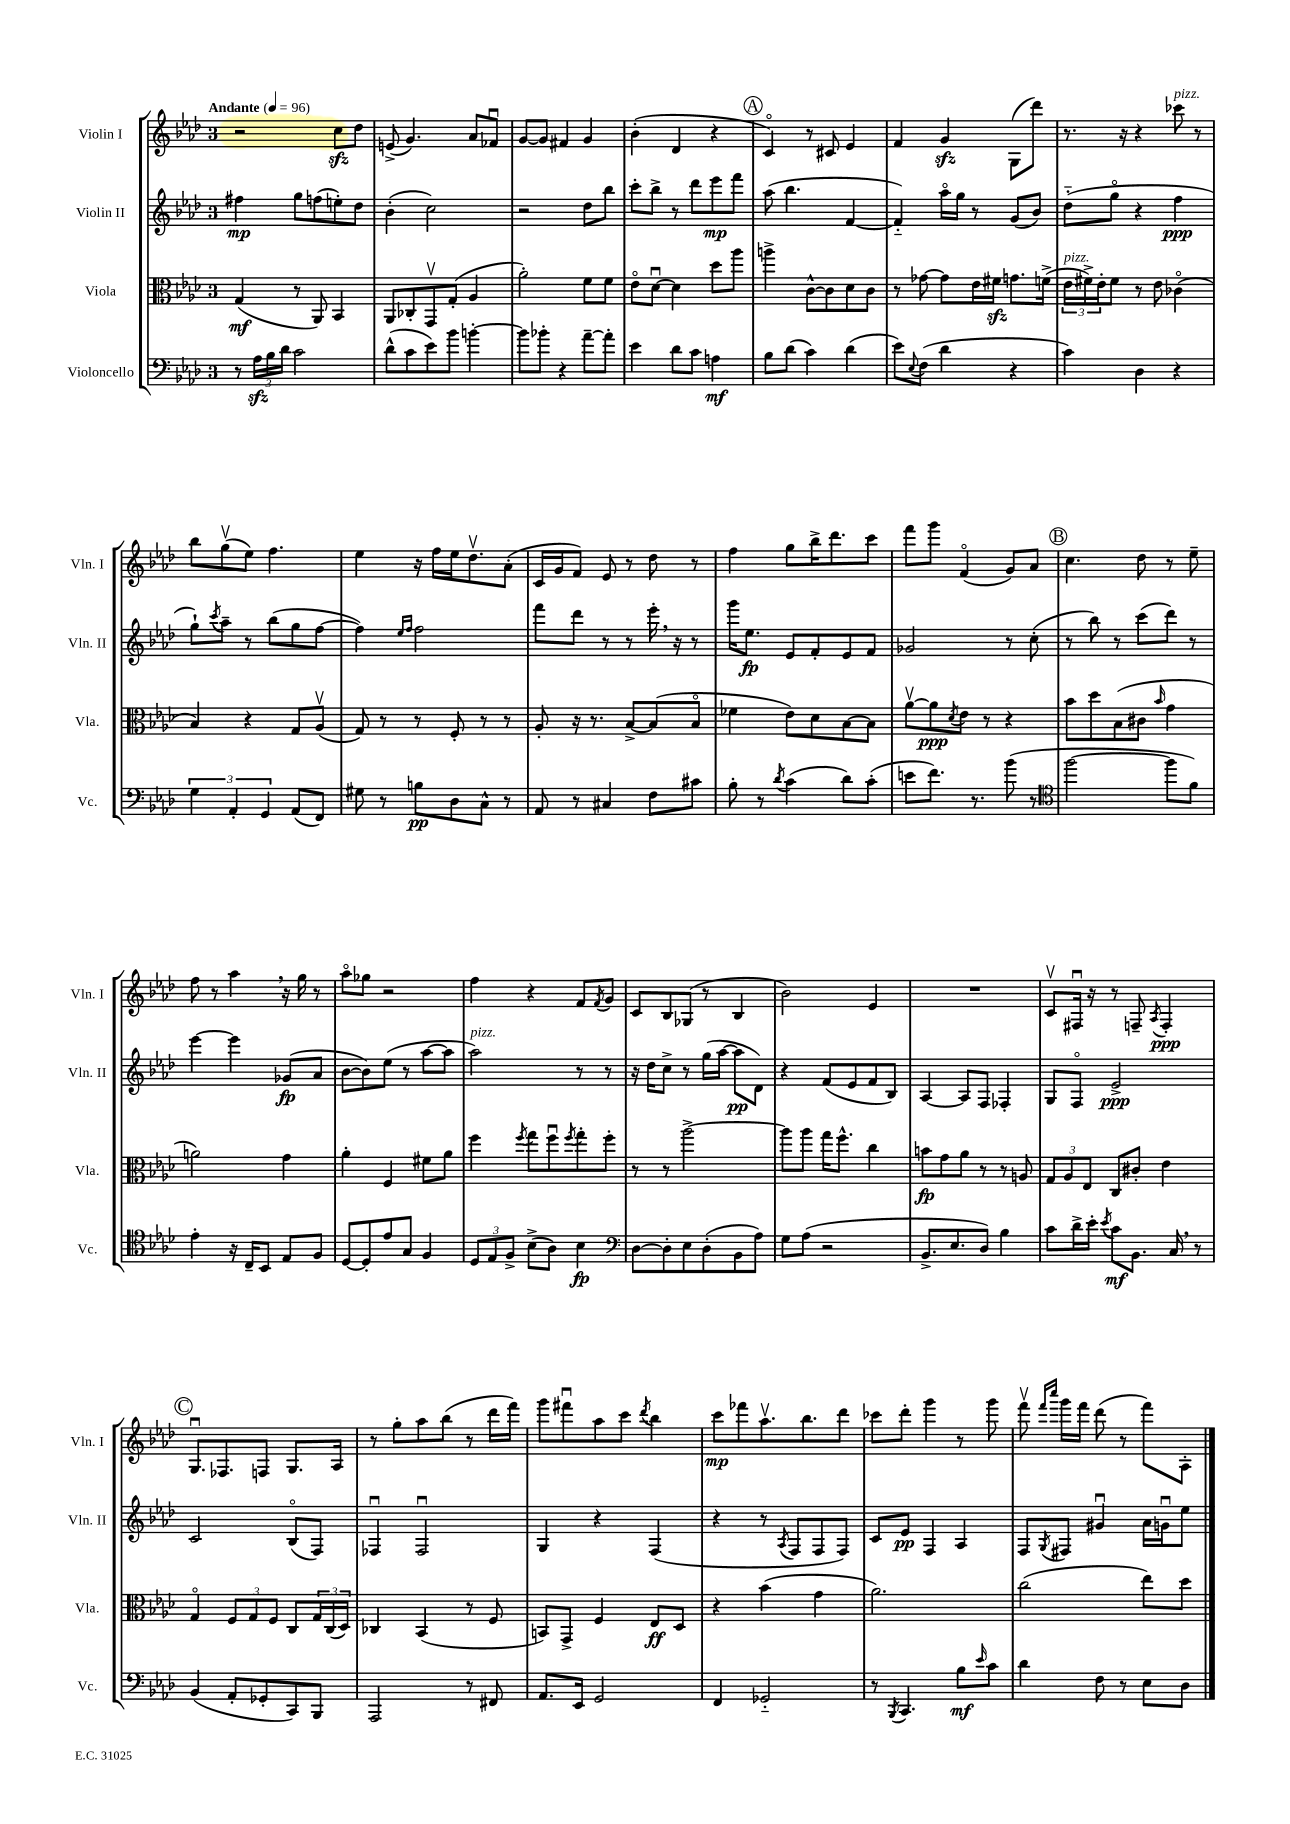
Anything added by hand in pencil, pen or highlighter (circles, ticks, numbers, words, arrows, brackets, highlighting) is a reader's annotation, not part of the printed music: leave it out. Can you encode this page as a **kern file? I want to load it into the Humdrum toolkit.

**kern	**kern	**kern	**kern
*staff4	*staff3	*staff2	*staff1
*clefF4	*clefC3	*clefG2	*clefG2
*k[b-e-a-d-]	*k[b-e-a-d-]	*k[b-e-a-d-]	*k[b-e-a-d-]
*M3/4	*M3/4	*M3/4	*M3/4
*MM96	*MM96	*MM96	*MM96
8r	(4G	4ff#	2r
24A-	.	.	.
24B-	.	.	.
24d-	.	.	.
2c	8r	8gg	.
.	8AA-)	(8ff	.
.	4BB-	8ee')	8cc
.	.	8dd-	8dd-
=	=	=	=
(8d-^^	8AA-	(4b-'	(8e^
8c	8C-'	.	4.g)
8e-)	8GGv	2cc)	.
8b-	(8G'	.	.
[4b'	4A-	.	8a-
.	.	.	8f-u
=	=	=	=
8b]	2a-')	2r	[8g
8b-'	.	.	8g]
4r	.	.	4f#
[8a-~	8f	8dd-	4g
8a-']	8f	8bb-	.
=	=	=	=
4e-	8e-o	8ccc'	(4b-'
.	[8d-u	8bb-^	.
8d-	4d-]	8r	4d-
8c	.	8ddd-	.
4A	8dd-	8eee-	4r
.	8aa-	8fff	.
=	=	=	=
8B-	4aa^	(8aa-	4co)
(8d-	.	4.bb-	.
4c)	[8c^^	.	8r
.	8c]	.	8c#
(4d-	8d-	[4f	4e-
.	8c	.	.
=	=	=	=
8e-)	8r	4f'~])	4f
8qqE-	.	.	.
(8F	[8g-	.	.
4d-	8g-]	16aa-o	4g
.	.	16gg	.
.	16e-	8r	.
.	16f#	.	.
4r	8.g	(8g	(8G
.	.	8b-)	8ddd-)
.	(16f^	.	.
=	=	=	=
4c)	24e-	(8dd-'~	8.r
.	24f#^)	.	.
.	24e-'	.	.
.	8f#	8ggo	.
.	.	.	16r
4D-	8r	4r	4r
.	8e-	.	.
4r	(4c-o	4ff	8ccc-
.	.	.	8r
=	=	=	=
6G	4B-)	8gg`)	8bb-
.	.	8qccc	.
.	.	8aa-~	(8ggv
6AA-'	.	.	.
.	4r	8r	8ee-)
6GG	.	.	.
.	.	(8bb-	4.ff
(8AA-	8G	8gg	.
8FF)	(8A-v	[8ff	.
=	=	=	=
8G#	8G)	4ff])	4ee-
8r	8r	.	.
.	.	16qqee-	.
.	.	16qqff	.
8B	8r	2ff	16r
.	.	.	16ff
8D-	8F'	.	16ee-
.	.	.	8.dd-v
8C^^	8r	.	.
8r	8r	.	(8a-'
=	=	=	=
8AA-	8A-'	8fff	16c
.	.	.	16g
8r	16r	8ddd-	8f)
.	8.r	.	.
4C#	.	8r	8e-
.	[8B-^	8r	8r
8F	(8B-]	16eee-'	8dd-
.	.	16r	.
8c#	8B-o	8r	8r
=	=	=	=
8B-'	4f-	16ggg	4ff
.	.	8.ee-	.
8r	.	.	.
8qd-	.	.	.
(4c	8e-)	8e-	8gg
.	8d-	8f'	16bb-^
.	.	.	8.ddd-
8d-)	[8B-	8e-	.
(8c'	8B-]	8f	8ccc
=	=	=	=
8e	[8a-v	2g-	8fff
8.f)	8a-]	.	8ggg
.	8qd-	.	.
.	8e-	.	(4fo
8.r	.	.	.
.	8r	.	.
(8b-	4r	8r	8g)
8r	.	(8cc'	8a-
=	=	=	=
*clefC4	*	*	*
[2ff	8b-	8r	4.cc
.	8dd-	8bb-)	.
.	(8B-	8r	.
.	8c#	(8ccc	8dd-
.	16qqb-	.	.
8ff]	4g	8ddd-)	8r
8f)	.	8r	8ee-~
=	=	=	=
4e-'	2a)	[4eee-	8ff
.	.	.	8r
16r	.	4eee-]	4aa-
16C~	.	.	.
8BB-	.	.	.
8E-	4g	(8g-	16r
.	.	.	16gg
8F	.	8a-	8r
=	=	=	=
[8D-	4a-'	[8b-	8aa-o
8D-']	.	8b-])	8gg-
8e-	4F	(8ee-	2r
8G	.	8r	.
4F	8f#	[8aa-	.
.	8a-	8aa-]	.
=	=	=	=
12D-	4ff	2aa-)	4ff
12E-	.	.	.
12F^	.	.	.
.	8qff	.	.
(8B-^	8gg	.	4r
8A-)	8ffu	.	.
.	8qff	.	.
4B-	8gg'	8r	8f
.	.	.	8qf
.	8ff'	8r	8g
=	=	=	=
*clefF4	*	*	*
[8D-	8r	16r	8c
.	.	16dd-	.
8D-']	8r	8cc^	8B-
8E-	[2aa-^	8r	(8G-
(8D-'	.	(16gg	8r
.	.	[16aa-	.
8BB-	.	8aa-]	4B-
8A-)	.	8d-)	.
=	=	=	=
8G	8aa-]	4r	2b-)
(8A-	8aa-	.	.
2r	16gg	(8f	.
.	8.ff^^	.	.
.	.	8e-	.
.	4cc	8f	4e-
.	.	8B-)	.
=	=	=	=
8.BB-^	8b	[4A-	2.r
.	8g	.	.
8.E-	.	.	.
.	8a-	8A-]	.
8D-)	8r	8F	.
4B-	8r	4F-'	.
.	8A	.	.
=	=	=	=
8c	12G	8G	8cv
.	12A-	.	.
16d-^	.	8Fo	16F#u
.	12E-	.	.
16e-'	.	.	16r
8qe-	.	.	.
8c	8C	2e-^	8r
8.BB-	8c#'	.	8F~
.	.	.	8qA-
.	4e-	.	4F'
16C	.	.	.
8r	.	.	.
=	=	=	=
(4BB-	4Go	2c	8.Gu
.	.	.	8.F-
8AA-'	12F	.	.
.	12G	.	.
8GG-'	.	.	8F
.	12F	.	.
8CC)	8C	(8B-o	8.G
8BBB-	24G	8F)	.
.	(24C	.	.
.	.	.	16A-
.	24D-)	.	.
=	=	=	=
2AAA-	4C-	4F-u	8r
.	.	.	8gg'
.	(4BB-	2F-u	8aa-
.	.	.	(8bb-
8r	8r	.	8r
8FF#	8F	.	16ddd-
.	.	.	16fff)
=	=	=	=
8.AA-	8BB)	4G	8ggg
.	8GG^	.	8fff#u
16EE-	.	.	.
2GG	4F	4r	8aa-
.	.	.	8ccc
.	.	.	8qddd-
.	8E-	(4F	4bb-
.	8D-	.	.
=	=	=	=
4FF	4r	4r	8ccc
.	.	.	8fff-
2GG-'~	(4b-	8r	8.aa-v
.	.	8qA-	.
.	.	8F	.
.	.	.	8.bb-
.	4g	8F	.
.	.	8F)	8ddd-
=	=	=	=
8r	2.a-)	8c	8ccc-
8qBBB-	.	.	.
4.CC	.	8e-	8ddd-'
.	.	4F	4ggg
8B-	.	4A-	8r
16qqe-	.	.	.
8c	.	.	8ggg
=	=	=	=
4d-	(2cc	8F	8fffv
.	.	.	16qqfff
.	.	8qG	16qqcccc
.	.	8F#	16ggg
.	.	.	16fff
8F	.	4g#u	(8ddd-
8r	.	.	8r
8E-	8ee-)	16a-	8fff)
.	.	16gu	.
8D-	8dd-	8ee-	8A-'
==	==	==	==
*-	*-	*-	*-
